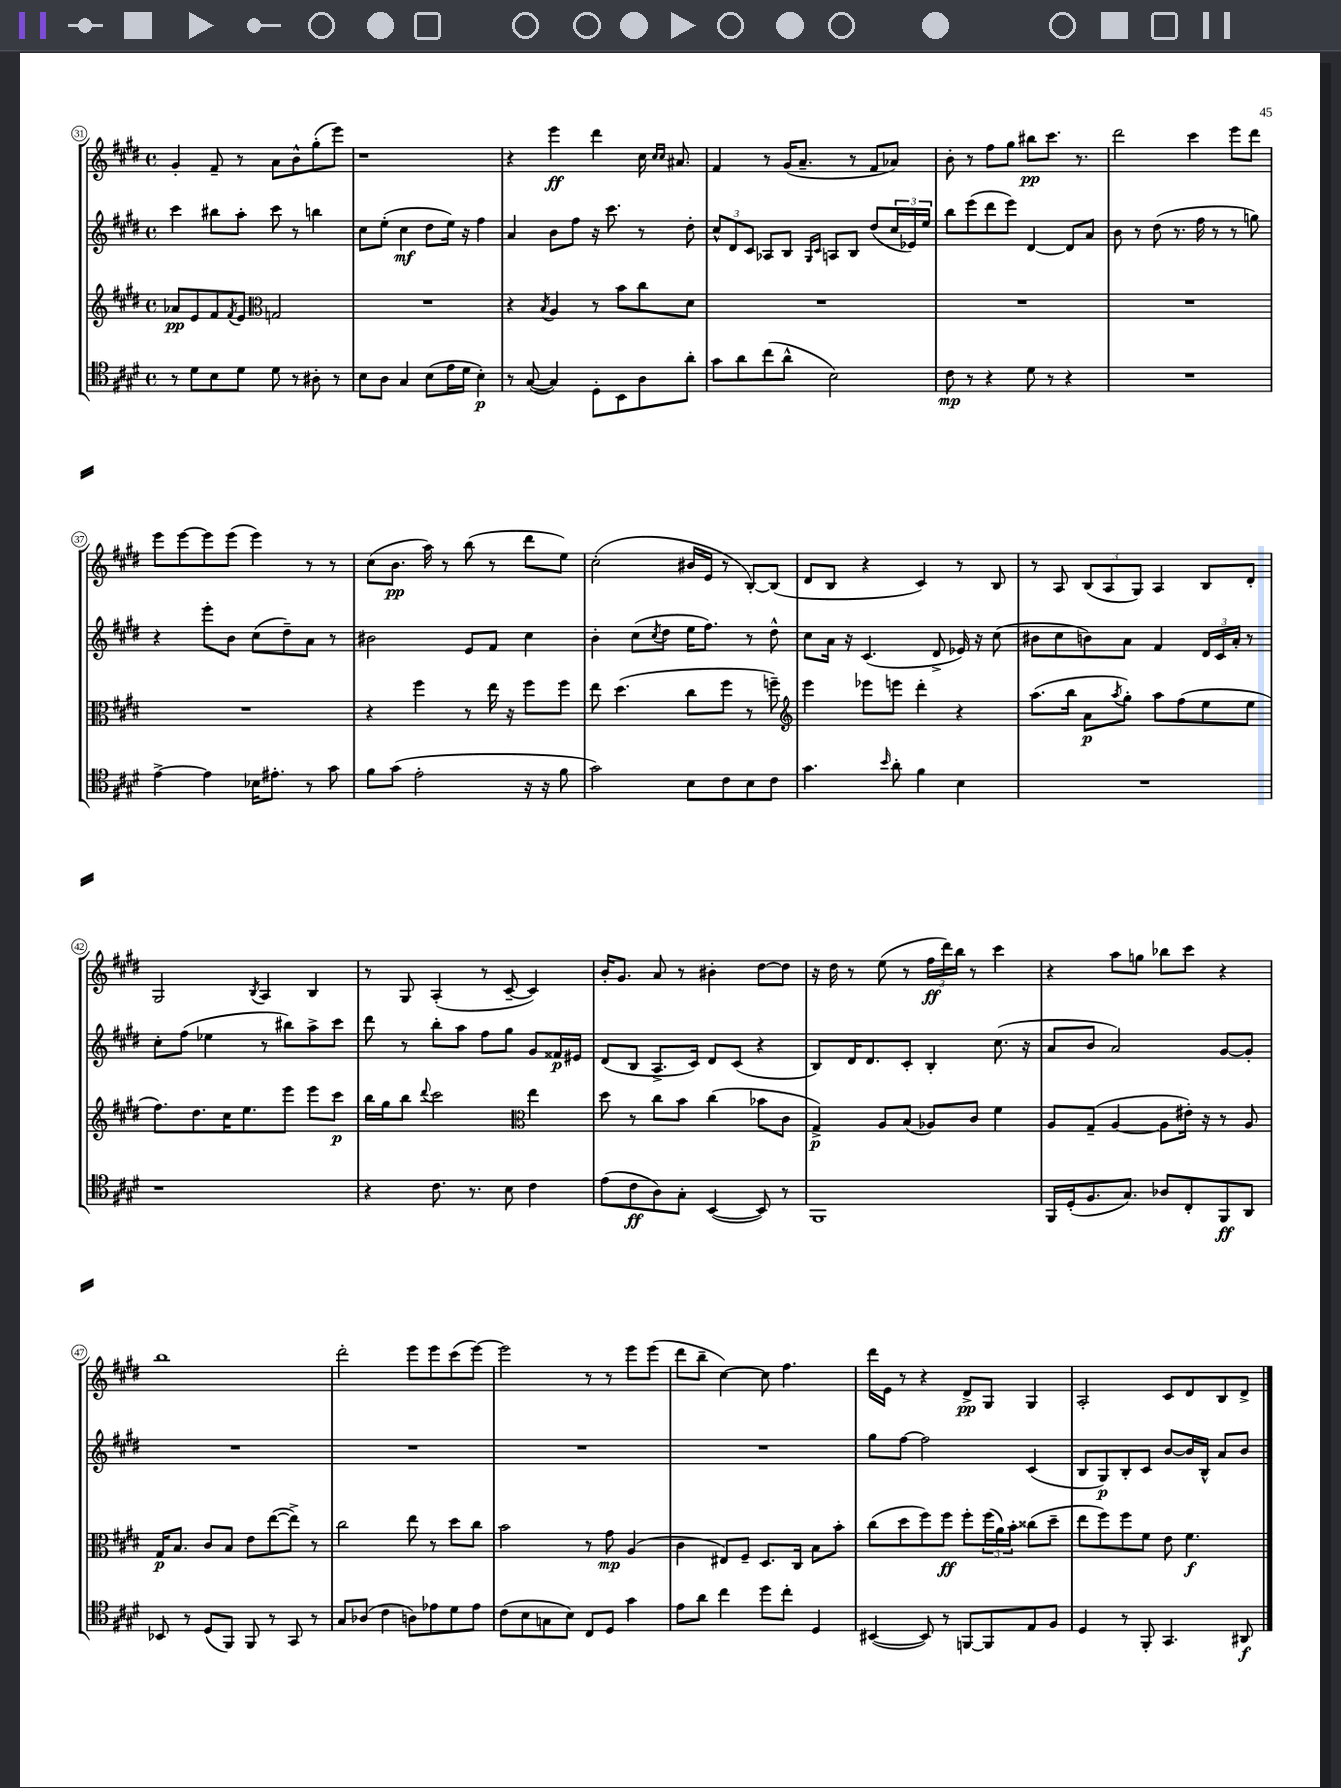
<<
\new StaffGroup <<
\new Staff = "s0" {
    \clef treble \key e \major \defaultTimeSignature \time 4/4
    gis'4-. fis'8-- r8 a'8 b'8-^ gis''8-.( e'''8) |
    r1 |
    r4 e'''4\ff dis'''4 cis''16 \grace { cis''16 cis''16 } ais'8. |
    fis'4 r8 gis'16( a'8.-- r8 fis'8 aes'8) |
    b'8-. r8 fis''8 gis''8 bis''8\pp cis'''8. r8. |
    dis'''2 cis'''4 e'''8 dis'''8 |
    e'''8 e'''8~ e'''8 e'''8( e'''4) r8 r8 |
    cis''8( b'8.\pp a''16) r8 b''8( r8 dis'''8 e''8) |
    cis''2-.( bis'16 e'16 r8 b8~-.) b8( |
    dis'8 b8 r4 cis'4) r8 b8 |
    r8 a8 \tuplet 3/2 { b8( a8 gis8) } a4 b8 dis'8-. |
    gis2 \acciaccatura { b8 } a4 b4 |
    r8 gis8 a4-.( r8 cis'8~-- cis'4) |
    b'16-. gis'8. a'8 r8 bis'4-. dis''8~ dis''8 |
    r16 dis''16 r8 e''8( r8 \tuplet 3/2 { fis''16\ff dis'''16) b''16 } r8 cis'''4 |
    r4 a''8 g''8 bes''8 cis'''8 r4 |
    b''1 |
    dis'''2-. e'''8 e'''8 cis'''8( e'''8~) |
    e'''2 r8 r8 e'''8 e'''8( |
    dis'''8 b''8-- cis''4~) cis''8 fis''4. |
    dis'''16 e'16 r8 r4 dis'8->\pp gis8 gis4 |
    a2-. cis'8 dis'8 b8 dis'8-> \bar "|." |
}
\new Staff = "s1" {
    \clef treble \key e \major \defaultTimeSignature \time 4/4
    cis'''4 bis''8 a''8-. cis'''8 r8 b''4 |
    cis''8 e''8-.( cis''4\mf dis''8 e''16) r16 fis''4 |
    a'4 b'8 fis''8 r16 cis'''8. r8 dis''8-. |
    \tuplet 3/2 { cis''8-^ dis'8 cis'8 } aes8 b8 \grace { gis16 cis'16 } a8 b8 dis''8( \tuplet 3/2 { cis''16 ees'16) e''16 } |
    b''8 e'''8( dis'''8 e'''8) dis'4~ dis'8 a'8 |
    b'8 r8 dis''8( r8. fis''16 r8 r8 g''8) |
    r4 e'''8-. b'8 cis''8( dis''8--) a'8 r8 |
    bis'2 e'8 fis'8 cis''4 |
    b'4-. cis''8( \acciaccatura { cis''8 } dis''8 e''16 fis''8.) r8 dis''8-^ |
    cis''8 a'16 r16 cis'4.( dis'8-> ees'16) r16 cis''8( |
    bis'8 cis''8 b'8) a'8 fis'4 \tuplet 3/2 { dis'16 cis'16 a'16-. } r8 |
    cis''8-. fis''8( ees''4 r8 bis''8) a''8-> cis'''8 |
    dis'''8 r8 b''8-. a''8 fis''8 gis''8 gis'8 fisis'16\p eis'16 |
    dis'8( b8 a8.-> cis'16) dis'8 cis'8( r4 |
    b8) dis'16 dis'8. cis'8-. b4-. cis''8.( r16 |
    a'8 b'8 a'2) gis'8~ gis'8-. |
    R1 |
    R1 |
    R1 |
    R1 |
    gis''8 fis''8~ fis''2 cis'4( |
    b8 gis8\p) b8-. cis'8 b'8~ b'16 b16-^ a'8 b'8 \bar "|." |
}
\new Staff = "s2" {
    \clef treble \key e \major \defaultTimeSignature \time 4/4
    aes'8\pp e'8 fis'8 \acciaccatura { fis'8 } e'8 \clef alto g2 |
    R1 |
    r4 \acciaccatura { b8 } a4 r8 b'8 cis''8 dis'8 |
    R1 |
    R1 |
    R1 |
    R1 |
    r4 fis''4 r8 e''16 r16 fis''8 fis''8 |
    e''8 dis''4.( cis''8 fis''8 r8 f''8--) |
    \clef treble e'''4 ees'''8 e'''8 dis'''4-. r4 |
    a''8.( b''16 a'8\p \acciaccatura { a''8 } gis''8-.) a''8 fis''8( e''8 e''8 |
    fis''8.) dis''8. cis''16 e''8. e'''8 e'''8 cis'''8\p |
    b''16 gis''16 b''8 \appoggiatura { dis'''8 } cis'''2 \clef alto e''4 |
    dis''8 r8 cis''8 b'8 cis''4( bes'8 cis'8 |
    gis4->\p) a8 b8( aes8) cis'8 fis'4 |
    a8 gis8--( a4~ a8 eis'16-.) r16 r8 a8 |
    gis16\p b8. cis'8 b8 e'8 e''8~( e''8->) r8 |
    cis''2 e''8 r8 dis''8 cis''8 |
    b'2 r8 gis'8\mp a4( |
    cis'4 eis8) fis8-- dis8. cis16 b8 b'8-. |
    cis''8( dis''8 fis''8) fis''8\ff fis''8-. \tuplet 3/2 { fis''16( a'16) b'16-. } cisis''8( dis''8-- |
    e''8 fis''8) fis''8 fis'8 e'8 fis'4.\f \bar "|." |
}
\new Staff = "s3" {
    \clef tenor \key e \major \defaultTimeSignature \time 4/4
    r8 dis'8 b8 dis'8 dis'8 r8 ais8-. r8 |
    b8 a8 gis4 b8( e'16 dis'16 b4-.\p) |
    r8 gis8~( gis4) dis8-. b,8 a8 a'8-. |
    gis'8 a'8 cis''8( a'8-^ b2) |
    cis'8\mp r8 r4 dis'8 r8 r4 |
    R1 |
    e'4~-> e'4 bes16 eis'8.-. r8 gis'8 |
    fis'8 gis'8( e'2-. r16 r16 fis'8 |
    gis'2) b8 cis'8 b8 cis'8 |
    gis'4. \grace { b'16 } a'8-. fis'4 b4 |
    R1 |
    r1 |
    r4 cis'8. r8. b8 cis'4 |
    e'8( cis'8\ff a8) gis8-. b,4~( b,8) r8 |
    fis,1 |
    fis,16 dis16-.( fis8. gis8.) aes8 cis8-. fis,8\ff a,8 |
    bes,8 r8 dis8( fis,8) fis,8 r8 gis,8 r8 |
    gis8 aes8( cis'4 a8) ees'8 dis'8 ees'8 |
    cis'8( b8 g8 b8) cis8 dis8 gis'4 |
    e'8 a'8 cis''4 dis''8 cis''8-. dis4 |
    bis,4~( bis,8) r8 f,8~ f,8 e8 fis8 |
    dis4 r8 fis,8-. gis,4. ais,8\f \bar "|." |
}
>>
>>
\layout { \context { \Score currentBarNumber = #31 \override BarNumber.stencil = #(make-stencil-circler 0.1 0.3 ly:text-interface::print) } }
